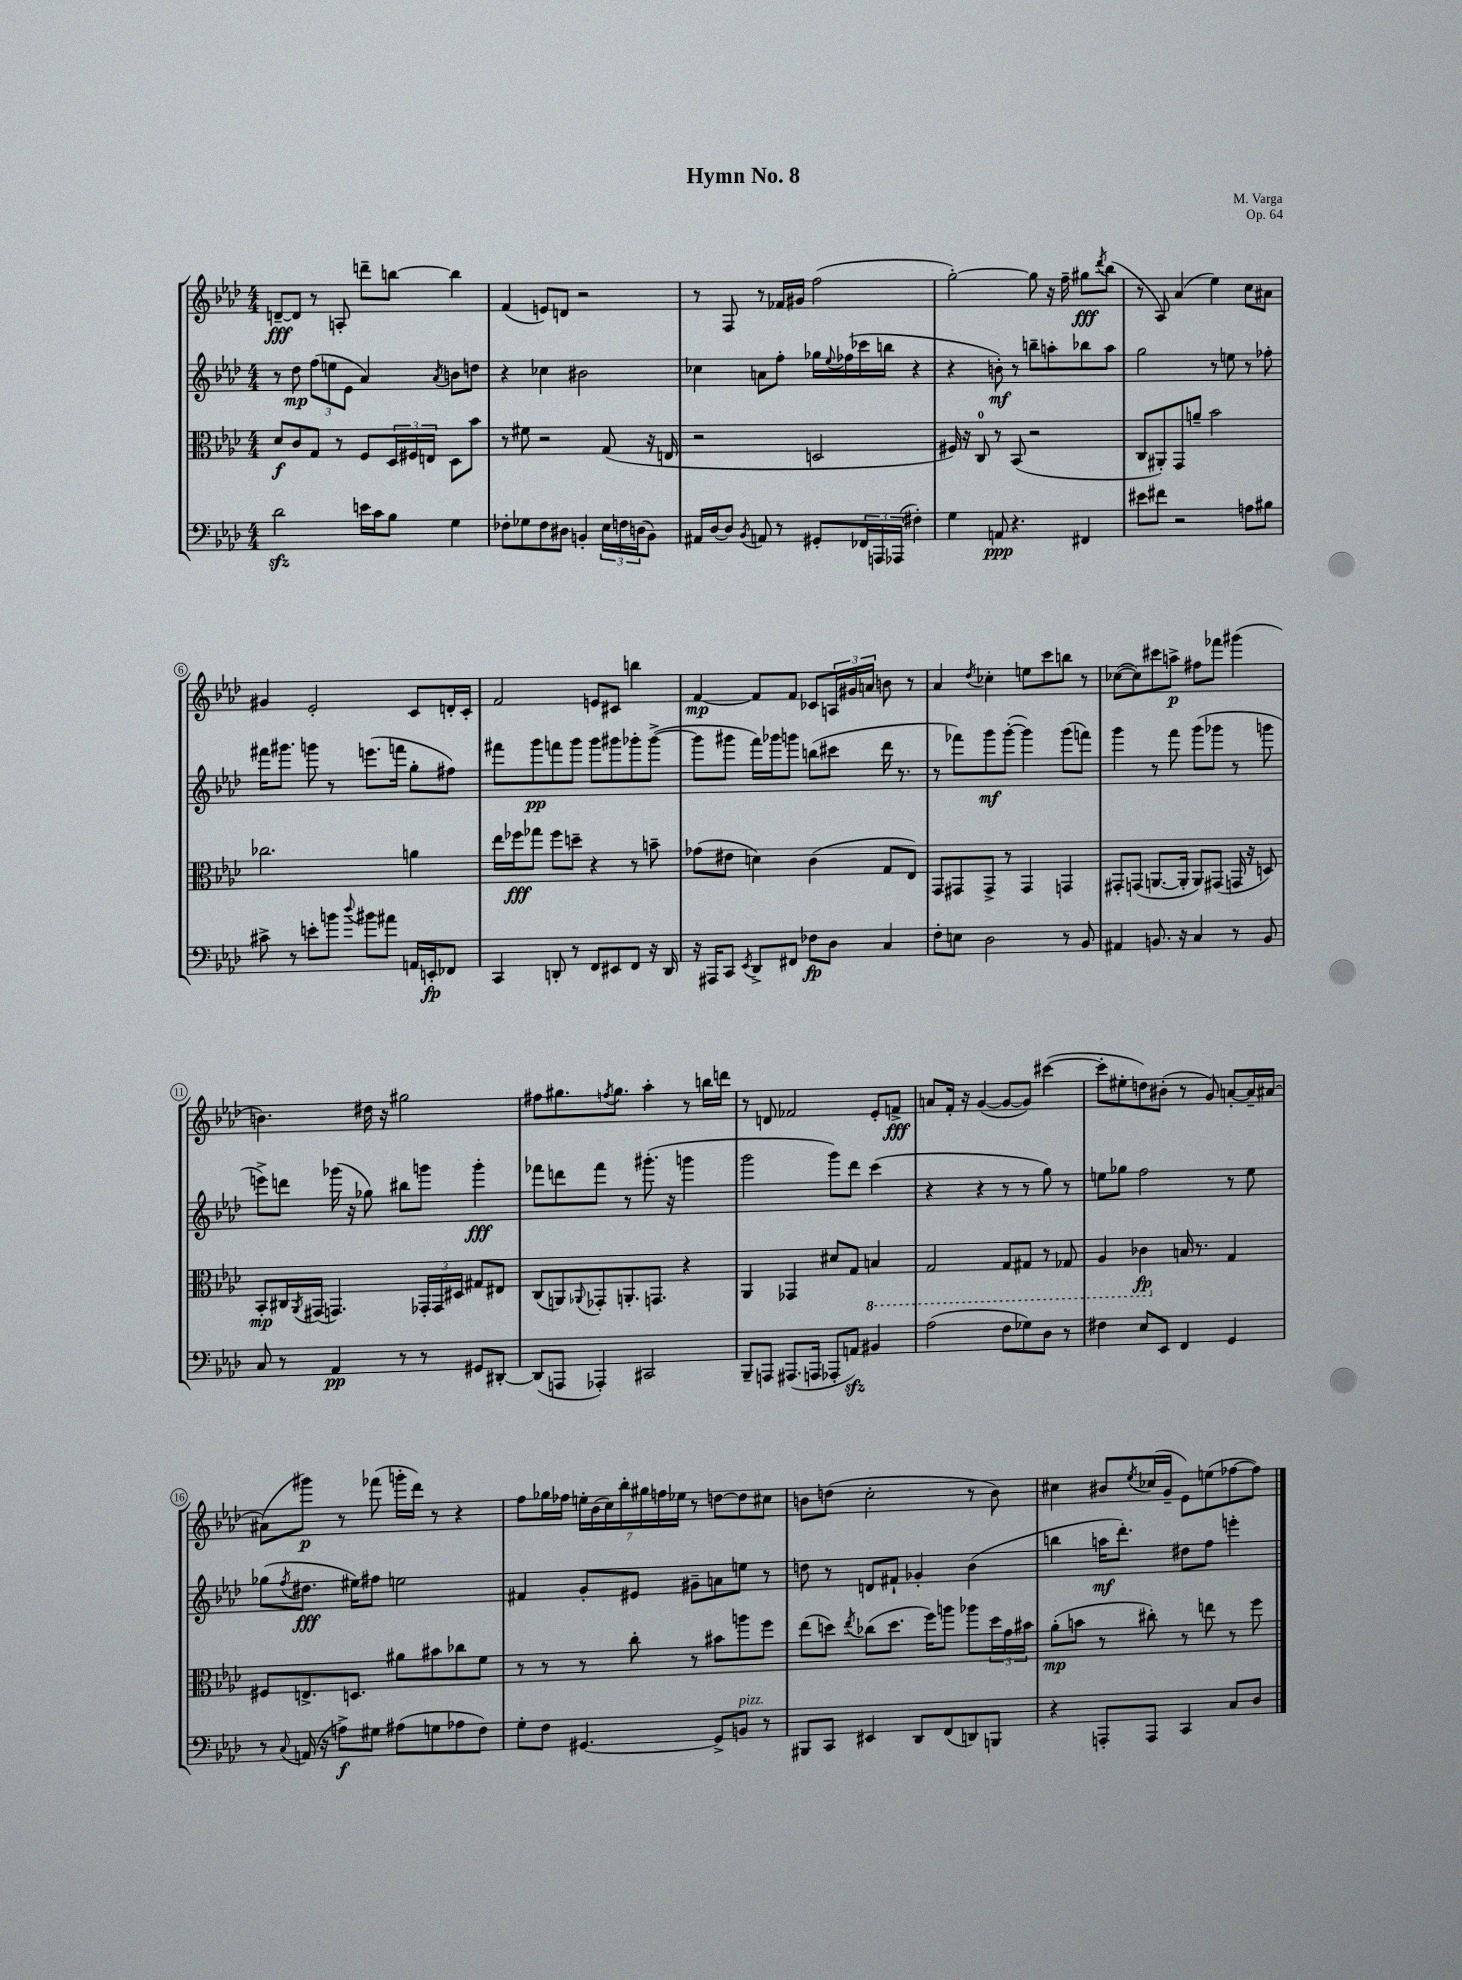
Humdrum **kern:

**kern	**kern	**kern	**kern
*staff4	*staff3	*staff2	*staff1
*clefF4	*clefC3	*clefG2	*clefG2
*k[b-e-a-d-]	*k[b-e-a-d-]	*k[b-e-a-d-]	*k[b-e-a-d-]
*M4/4	*M4/4	*M4/4	*M4/4
2d-	8d-	8r	[8d~
.	8c	8dd-	8d]
.	8G	(12ff	8r
.	.	12ee	.
.	8r	.	8A'
.	.	12e-	.
16e	8F	4a-)	8ddd~
16c	.	.	.
8B-	24D-	.	[8bb
.	24F#	.	.
.	24E	.	.
.	.	8qa-	.
4G	8D-	8b	4bb]
.	8b-	8dd	.
=	=	=	=
8F-'	8r	4r	(4f
8G-	8f#	.	.
8F-	2r	4cc-	8e)
8D#	.	.	8d
4BB'	.	2b#	2r
24E-	(8G	.	.
24F	.	.	.
(24D	.	.	.
8BB)	16r	.	.
.	16E	.	.
=	=	=	=
16AA#	2r	4cc-	8r
[16D-	.	.	.
8D-]	.	.	8F
8qBB-	.	.	.
8AA	.	8a	8r
8r	.	8ff'	16f-
.	.	.	16g#
8GG#'	2D	16gg-	(2ff
.	.	8qqee-	.
.	.	(16ff-	.
24FF-	.	16ccc-	.
24AAA	.	.	.
.	.	16bb	.
(24AAA-	.	.	.
4F#')	.	4r	.
=	=	=	=
4G	16F#)	4r	[2gg')
.	16r	.	.
.	8C	.	.
8AA	8r	8b')	.
4.r	(8BB-	8r	.
.	2r	8bb~	8gg]
.	.	8aa'	16r
.	.	.	16ff~
4FF#	.	8bb-	8gg#
.	.	.	8qddd-
.	.	8aa	(8bb-
=	=	=	=
8e#	8C	2gg	8r
8f#	8AA#')	.	8A-)
2r	8GG	.	(4a-
.	8a~	.	.
.	2b-	8r	4ee-)
.	.	8ee	.
8A	.	8r	8cc
8B#	.	8ff-'	8a#
=	=	=	=
8c#^	2.cc-	16fff#	4g#
.	.	8.ggg#	.
8r	.	.	.
8e'	.	8ggg	2e-'
8b	.	8r	.
8qqdd-	.	.	.
8b#	.	(8.eee	.
8a#	.	.	.
.	.	16fff	.
16AA	4a	8gg'	8c
16EE'	.	.	.
8FF-	.	8ff#)	16d'
.	.	.	16c'
=	=	=	=
4CC	16ee-	8fff#	2f
.	16ff-	.	.
.	8gg-	8ggg	.
8DD'	8ff-	8fff	.
8r	8dd~	8ggg	.
8FF	4r	8ggg	8e
8EE#	.	8ggg#	8c#
8FF	8r	8ggg-'	4bb
16r	8b~	([8ggg-^	.
16DD	.	.	.
=	=	=	=
16r	(8g-	8ggg-]	[4f
16AAA#	.	.	.
8CC	8e#	8ggg#	.
8qEE-	.	.	.
8DD-^	4d)	16fff)	8f]
.	.	16ggg-	.
8FF#	.	8ggg	8f
8F-	(4c	(8bb	8c-
8D-	.	8ccc#	24A
.	.	.	24g#
.	.	.	24a
4C	8G	16ddd-	8b
.	.	8.r	.
.	8E-)	.	8r
=	=	=	=
8F'	8GG	8r	4a-
8E	8GG#	8fff-)	.
.	.	.	8qdd-
2D-	8GG#^	8ggg	4cc-'
.	8r	([8ggg'	.
.	4GG#	4ggg])	8ee
.	.	.	8ccc
8r	4GG	(8ggg	8bb
8BB-	.	8fff)	8r
=	=	=	=
4AA#	8GG#'	4ggg	([8cc-
.	(8GG	.	8cc-])
8.BB	[8.AA	8r	8ccc#
.	.	8fff	8aa^
16r	16AA']	.	.
4C	8AA)	(8ggg	8ff#
.	(8GG#	8ggg-	8fff-
8r	16GG	8r	(4ggg#
.	16r	.	.
8BB	8D)	8ggg	.
=	=	=	=
8C	8BB-'	8eee^)	4.b)
8r	16C#	8ddd	.
.	8qAA-	.	.
.	(16GG#	.	.
4AA-	4.GG)	(16ggg-	.
.	.	16r	.
.	.	8gg-)	16dd#
.	.	.	16r
8r	.	8bb#	2gg#
8r	24GG-'	8ggg	.
.	24GG-	.	.
.	24D#	.	.
8GG#	8G#	4ggg'	.
[8DD#'	8E#	.	.
=	=	=	=
(8DD#]	(8C	8fff-	8ff#
8AAA	8AA)	8ddd	8.gg#
.	8qqAA-	.	.
4AAA-')	8GG-'	8fff-	.
.	.	.	8qff
.	.	.	8.gg#
.	8.AA'	8r	.
2CC#	.	(8.ggg#'	4aa-'
.	8.GG	.	.
.	.	16r	.
.	4r	4ggg	8r
.	.	.	16bb
.	.	.	16ddd
=	=	=	=
8BBB-~	4AA-	2ggg	8r
8AAA	.	.	8d
(8.AAA#	4GG-	.	2f-
16AAA	.	.	.
8AAA-'	8d#	8ggg)	.
8AA)	8G	8ddd-	.
4BB#	4BB	(4ccc	8e-'
.	.	.	8f^
=	=	=	=
(2A-	2GG	4r	8a
.	.	.	16f'
.	.	.	16r
.	.	4r	([4g
8F	8GG	8r	8g_
8G-)	8GG#	8r	8g])
8D-	8r	8gg)	([4ccc#
8r	8GG-	8r	.
=	=	=	=
4F#	4AA-	8ee	8ccc#']
.	.	8gg-	8ee#'
8E-	4C-	2ff	8dd)
8EE-	.	.	(8b#'
4FF	16B	.	8r
.	8.r	.	.
.	.	.	8g)
4GG	4G	8r	[8a'
.	.	8ee	16a~]
.	.	.	[16a#
=	=	=	=
8r	8F#	(8gg-	(8a#]
8qqC	.	8qff	.
(16AA	8.E^	8.dd#	8ggg#)
16r	.	.	.
8A^)	.	.	8r
.	8.D	16ee#)	.
8G#	.	8ff#	(8fff-
(8A#	8a#	2ee	16ggg'
.	.	.	16ddd-)
8G	8b#	.	8r
8A-	8cc-	.	4r
8F)	8f	.	.
=	=	=	=
8G'	8r	4f#	8ff
8F	8r	.	16gg-
.	.	.	16ff-
[4.GG#	8r	8g'	28ee'
.	.	.	(28b-
.	.	.	28cc)
.	.	.	28bb-'
.	8cc'	8e#	.
.	.	.	28gg#
.	.	.	28ff
.	.	.	28ee-
.	8r	8g#~	8r
8GG#^]	8b#	8a	[8dd
8BB	8aa	8ee	8dd]
8r	8ff	8r	8cc#
=	=	=	=
8BBB#	(8ee-	8dd	8b
8CC	8dd)	8r	(8dd
.	8qee-	.	.
4EE#	(8cc-	8d	2cc'
.	8.dd	8f#`	.
8DD-	.	4g-'	.
.	16ff)	.	.
(8FF	8aa	.	.
8DD)	8aa-	(4b-	8r
8BBB	24dd	.	8b)
.	24g	.	.
.	24b#	.	.
=	=	=	=
4r	(8a-'	4bb	4cc#
.	8b	.	.
8AAA'	8r	16aa	8b#
.	.	8.ddd-')	.
.	.	.	8qee-
8AAA	8cc#')	.	(16cc-
.	.	.	16g~
4CC	8r	8dd#	8e-)
.	8ee	8ff	(8ee
8C	8r	4eee'	[8ff-
8D-	8ff	.	8ff-])
==	==	==	==
*-	*-	*-	*-
